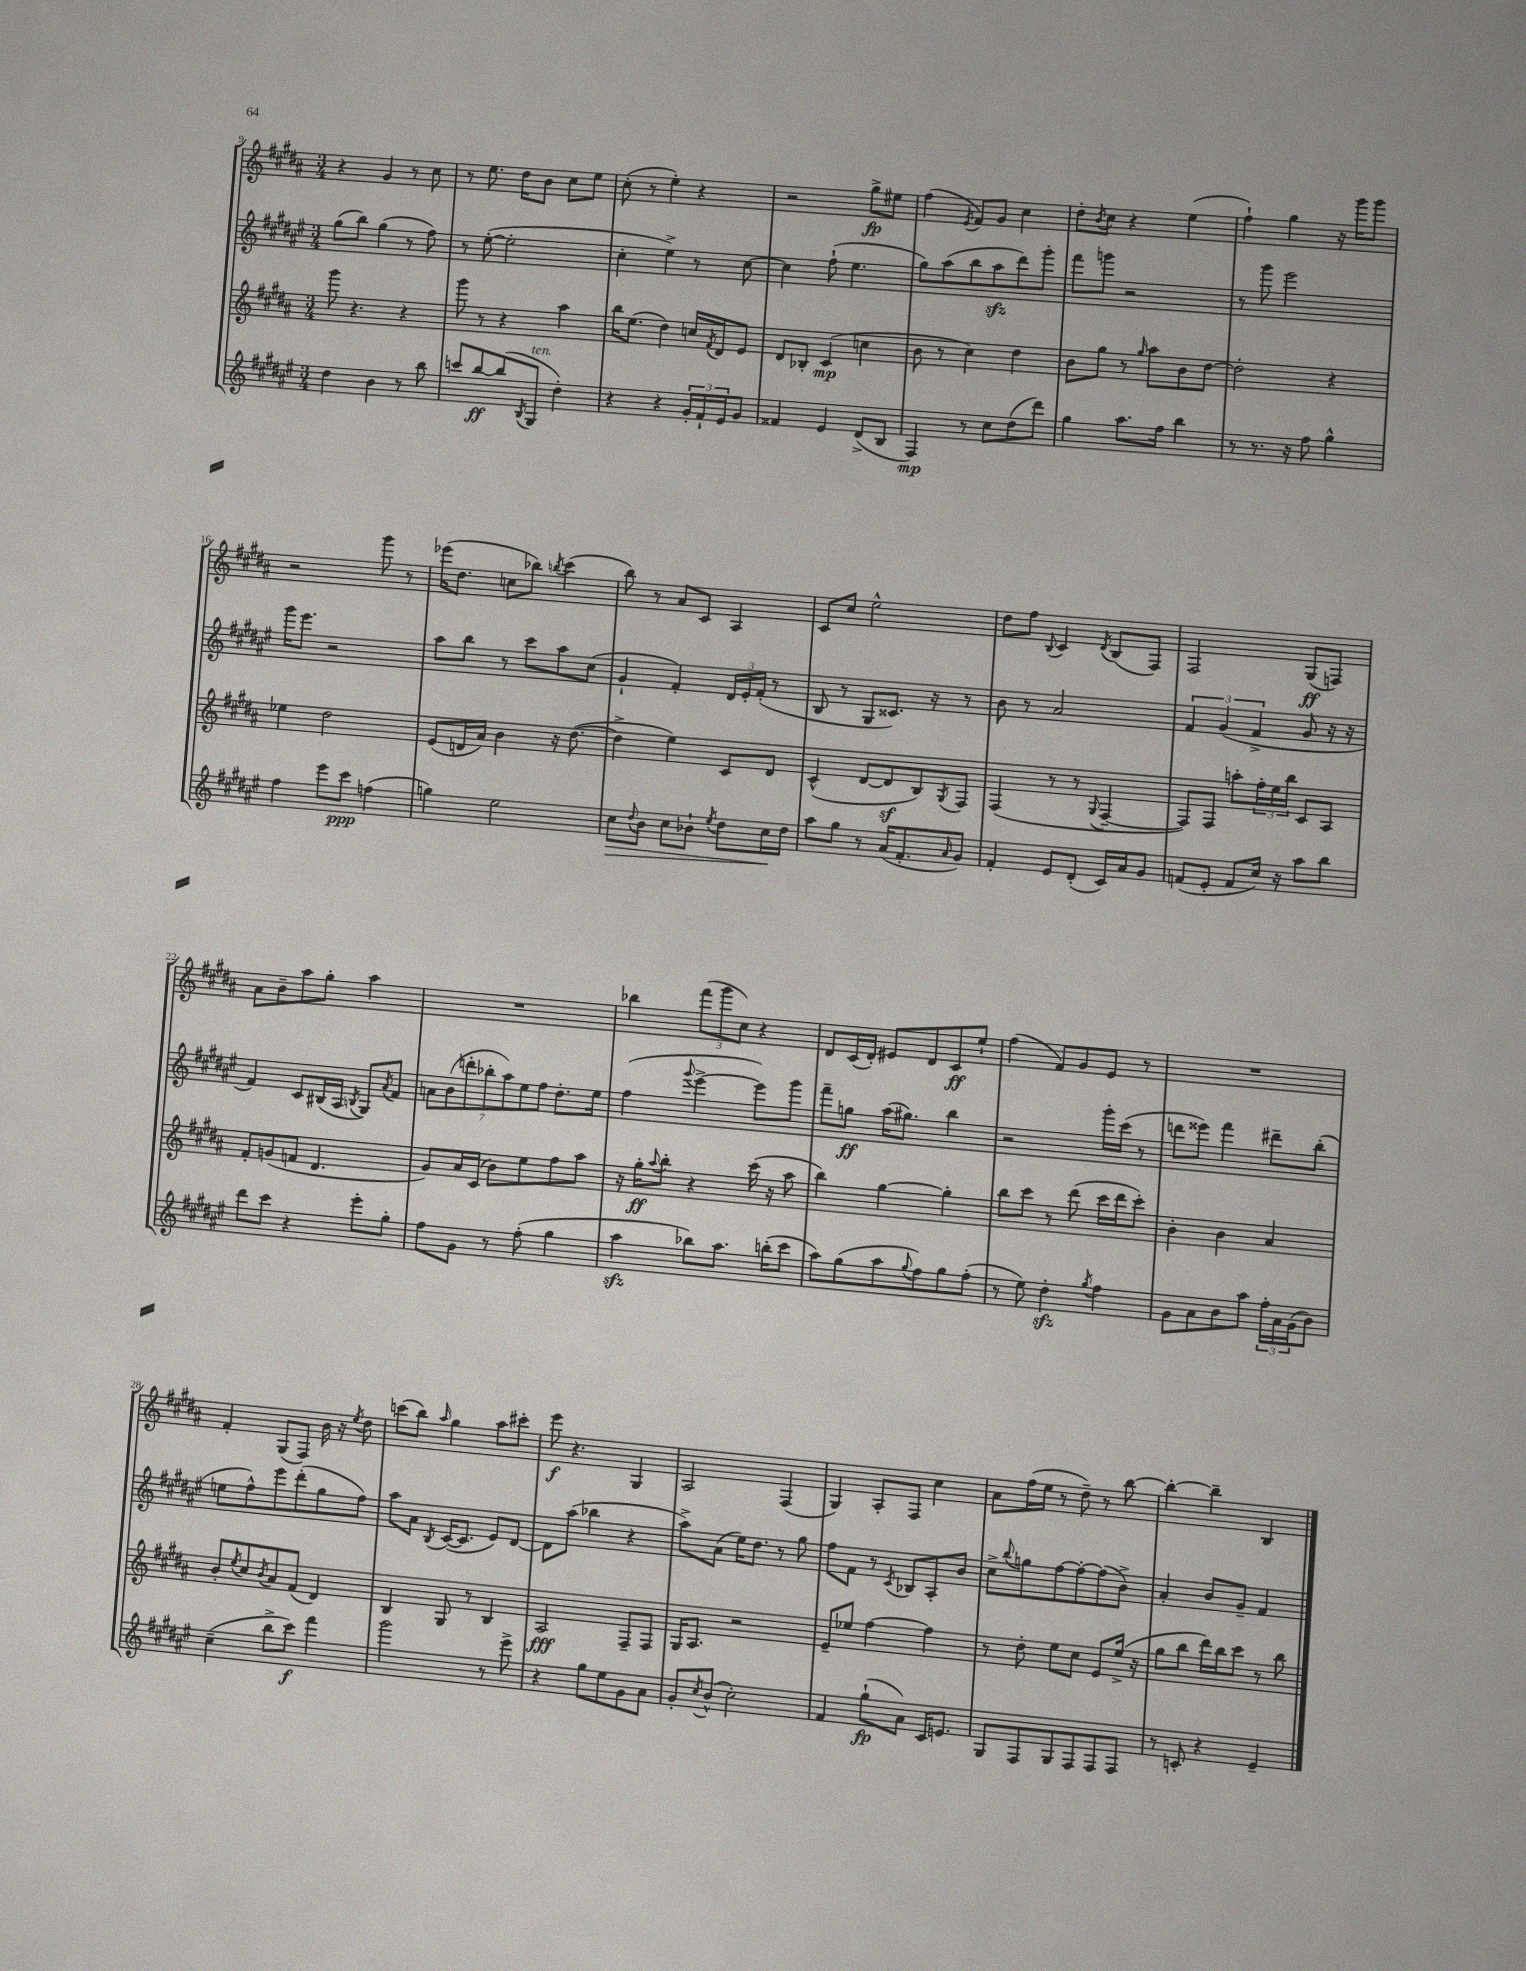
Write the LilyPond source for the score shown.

<<
\new StaffGroup <<
\new Staff = "s0" {
    \clef treble \key b \major \numericTimeSignature \time 3/4
    r4 gis'4 r8 cis''8 |
    r8 e''8. dis''16 b'8 cis''8 e''8 |
    cis''8-.( r8 e''4-.) r4 |
    r2 gis''8->\fp eis''8 |
    fis''4( \acciaccatura { e'8 } fis'8) gis'8 cis''4 |
    dis''8-. \acciaccatura { b'8 } cis''8 r4 e''4( |
    fis''4-!) gis''4 r16 gis'''16 gis'''8 |
    r2 gis'''8 r8 |
    ees'''16( dis''8. c''8 bes''8) \acciaccatura { b''8 } cis'''4( |
    b''8) r8 ais'8 cis'8 ais4 |
    cis'8 cis''8 e''2-^ |
    dis''8 fis''8 \appoggiatura { b8 } cis'4 \acciaccatura { dis'8 } b8( fis8) |
    fis2 gis8\ff( f8) |
    ais'8 b'8-- ais''8 gis''8-. ais''4 |
    R2. |
    bes''4 \tuplet 3/2 { fis'''8( gis'''8 cis''8) } r4 |
    dis'8 cis'16( dis'16-.) eis'8 dis'8 cis'8\ff e''8-! |
    fis''4( fis'8) gis'8 e'8 r8 |
    R2. |
    fis'4-. gis8( fis8) b'16 r16 \acciaccatura { e''8 } dis''8 |
    c'''8( b''8) \grace { ais''16 } gis''4 ais''8 cis'''8-. |
    e'''8\f r4. gis4 |
    ais2 fis4( |
    gis4) ais8-. fis8 cis''4 |
    ais'8 fis''16( e''16 r8 dis''8--) r8 b''8~ |
    b''4~-. b''4-- b4 \bar "|." |
}
\new Staff = "s1" {
    \clef treble \key fis \major \numericTimeSignature \time 3/4
    gis''8( b''8) gis''4( r8 fis''8) |
    r8 eis''8~-.( eis''2-. |
    cis''4-. eis''4->) r8 cis''8~ |
    cis''4 fis''8-!( eis''4. |
    gis''8) ais''8( b''8 ais''8\sfz dis'''8) gis'''8-. |
    fis'''8 g'''8 r2 |
    r8 gis'''8 eis'''2 |
    gis'''16 eis'''8. r2 |
    ais''8 b''8 r8 cis'''8 ais''8 cis''8( |
    gis'4-! fis'4-.) \tuplet 3/2 { dis'16 eis'16-. fis'16-.( } r8 |
    b8 r8 gis8 cisis'8.) r16 r8 |
    b'8 r8 ais'2 |
    \tuplet 3/2 { fis'4 gis'4( fis'4-> } gis'8 r16 r16 |
    fis'4) cis'8 bis16( ais16 \acciaccatura { b8 } gis8) \acciaccatura { ais'8 } fis'8 |
    \tuplet 7/4 { a'8 b'8( d'''8-. bes''8-. ais''8) eis''8 fis''8 } dis''8.-. eis''16 |
    fis''4( \appoggiatura { gis'''8 } eis'''4~-> eis'''8) gis'''8 |
    fis'''8-- g''8\ff ais''16( gis''8.) b''4 |
    r2 gis'''16-. cis'''16( r8 |
    d'''8 eisis'''8) fis'''4 dis'''8-- b''8-.( |
    e''8 fis''8-^) eis'''8 dis'''8-.( gis''8 fis''8) |
    ais''8 ais'8 \acciaccatura { b8 } cis'16~( cis'8. eis'8) dis'8~ |
    dis'8 ais''8( bes''4 r4 |
    ais''8->) ais'8( eis''16) dis''8. r8 gis''8 |
    fis''8 fis'8 r8 \acciaccatura { cis'8 } bes8 ais8-. b'8 |
    cis''8-> \appoggiatura { b''8 } g''8 fis''8~ fis''8~-. fis''8( b'8->) |
    ais'4-. b'8 gis'8-- fis'4 \bar "|." |
}
\new Staff = "s2" {
    \clef treble \key b \major \numericTimeSignature \time 3/4
    gis'''8 r4. r4 |
    gis'''8 r8 r4 ais''4 |
    b''16 e''8.( dis''4) c''16 \acciaccatura { fis'8 } dis'16 e'8 |
    dis'8 bes8-. cis'4\mp( c''4 |
    b'8 r8 cis''4) dis''4 |
    b'8 gis''8 r8 \grace { gis''16 } ais''8 b'8 dis''8~ |
    dis''2-. r4 |
    ees''4 dis''2 |
    e'8( d'16 ais'16) b'4 r16 dis''8.~( |
    dis''4-> e''4) cis'8 dis'8 |
    cis'4-^( dis'8~ dis'8\sf b8) \acciaccatura { gis8 } fis8 |
    fis4( r8 r8 \appoggiatura { gis8 } fis4~-- |
    fis8) fis8 a''8-. \tuplet 3/2 { fis''16-. e''16 b''16 } cis'8 ais8 |
    fis'8-. g'8( f'8 dis'4. |
    gis'8) ais'16 cis'16( b'8) e''8 fis''8 ais''8 |
    r16 gis''16-.\ff \appoggiatura { ais''8 } b''8-. r4 cis'''16( r16 ais''8 |
    b''4) gis''4~ gis''4-. |
    b''8 cis'''8 r8 dis'''8( cis'''16 dis'''16 cis'''8-.) |
    b'4-. b'4 ais'4 |
    b'8-. \acciaccatura { e''8 } cis''8 \acciaccatura { b'8 } ais'8 fis'8( dis'4) |
    b4 gis8 r8 b4 |
    ais2\fff fis8-- fis8 |
    gis16 ais8. r2 |
    e'8-- ees''8 fis''4~ fis''4 |
    r8 dis''8-. e''8 cis''8 e'8 e''16->( r16 |
    gis''8 b''8 dis'''16) b''16 cis'''8 r8 b''8 \bar "|." |
}
\new Staff = "s3" {
    \clef treble \key fis \major \numericTimeSignature \time 3/4
    dis''4 b'4 r8 b''8 |
    c'''8 b''8~\ff b''8( \acciaccatura { b8 } gis8^\markup { \italic "ten." } dis''4-.) |
    r4 r4 \tuplet 3/2 { gis'16-. fis'16-! eis'16 } gis'8 |
    fisis'4 eis'4 dis'8->( b8 |
    fis4\mp) r8 cis''8 dis''8( dis'''8) |
    gis''4 ais''8. fis''16 b''4 |
    r8 r8. r16 fis''8 gis''4-^ |
    fis''4 eis'''8 cis'''8\ppp f''4( |
    g''4) eis''2 |
    cis''8\> \appoggiatura { dis''8 } b'8 cis''8 bes'8-! \acciaccatura { eis''8 } dis''8 cis''16\! dis''16 |
    ais''8 gis''8 r8 ais'16( fis'8.-. \grace { ais'16 } gis'8) |
    fis'4-. eis'8 dis'8-.( cis'16) ais'16 gis'8 |
    f'8( eis'8-. f'8 cis''16) r16 ais''8 b''8 |
    dis'''8 cis'''8 r4 eis'''8-. gis''8-. |
    fis''8 gis'8 r8 fis''8-.( gis''4 |
    ais''4\sfz bes''8) ais''8. b''16-.( cis'''8 |
    ais''8) gis''8( ais''8 \appoggiatura { gis''8 } fis''8) gis''8 fis''8-.( |
    r8 eis''8) dis''4-.\sfz \acciaccatura { gis''8 } fis''4 |
    gis'8 ais'8 b'8 ais''8 \tuplet 3/2 { fis''16-. ais'16 gis'16( } b'8) |
    cis''4--( b''8-> cis'''8\f) fis'''4 |
    gis'''2 r8 eis'''8-> |
    r4 gis''8 eis''8 gis'8 ais'8 |
    gis'8-. \acciaccatura { cis''8 } b'8-^( cis''2-.) |
    fis'4 gis''8-!\fp( ais'8) cis'16 e'8. |
    gis8 fis8 gis8 fis8 fis8 fis8 |
    r8 c'8-. r4 eis'4-- \bar "|." |
}
>>
>>
\layout { \context { \Score currentBarNumber = #9 } }
